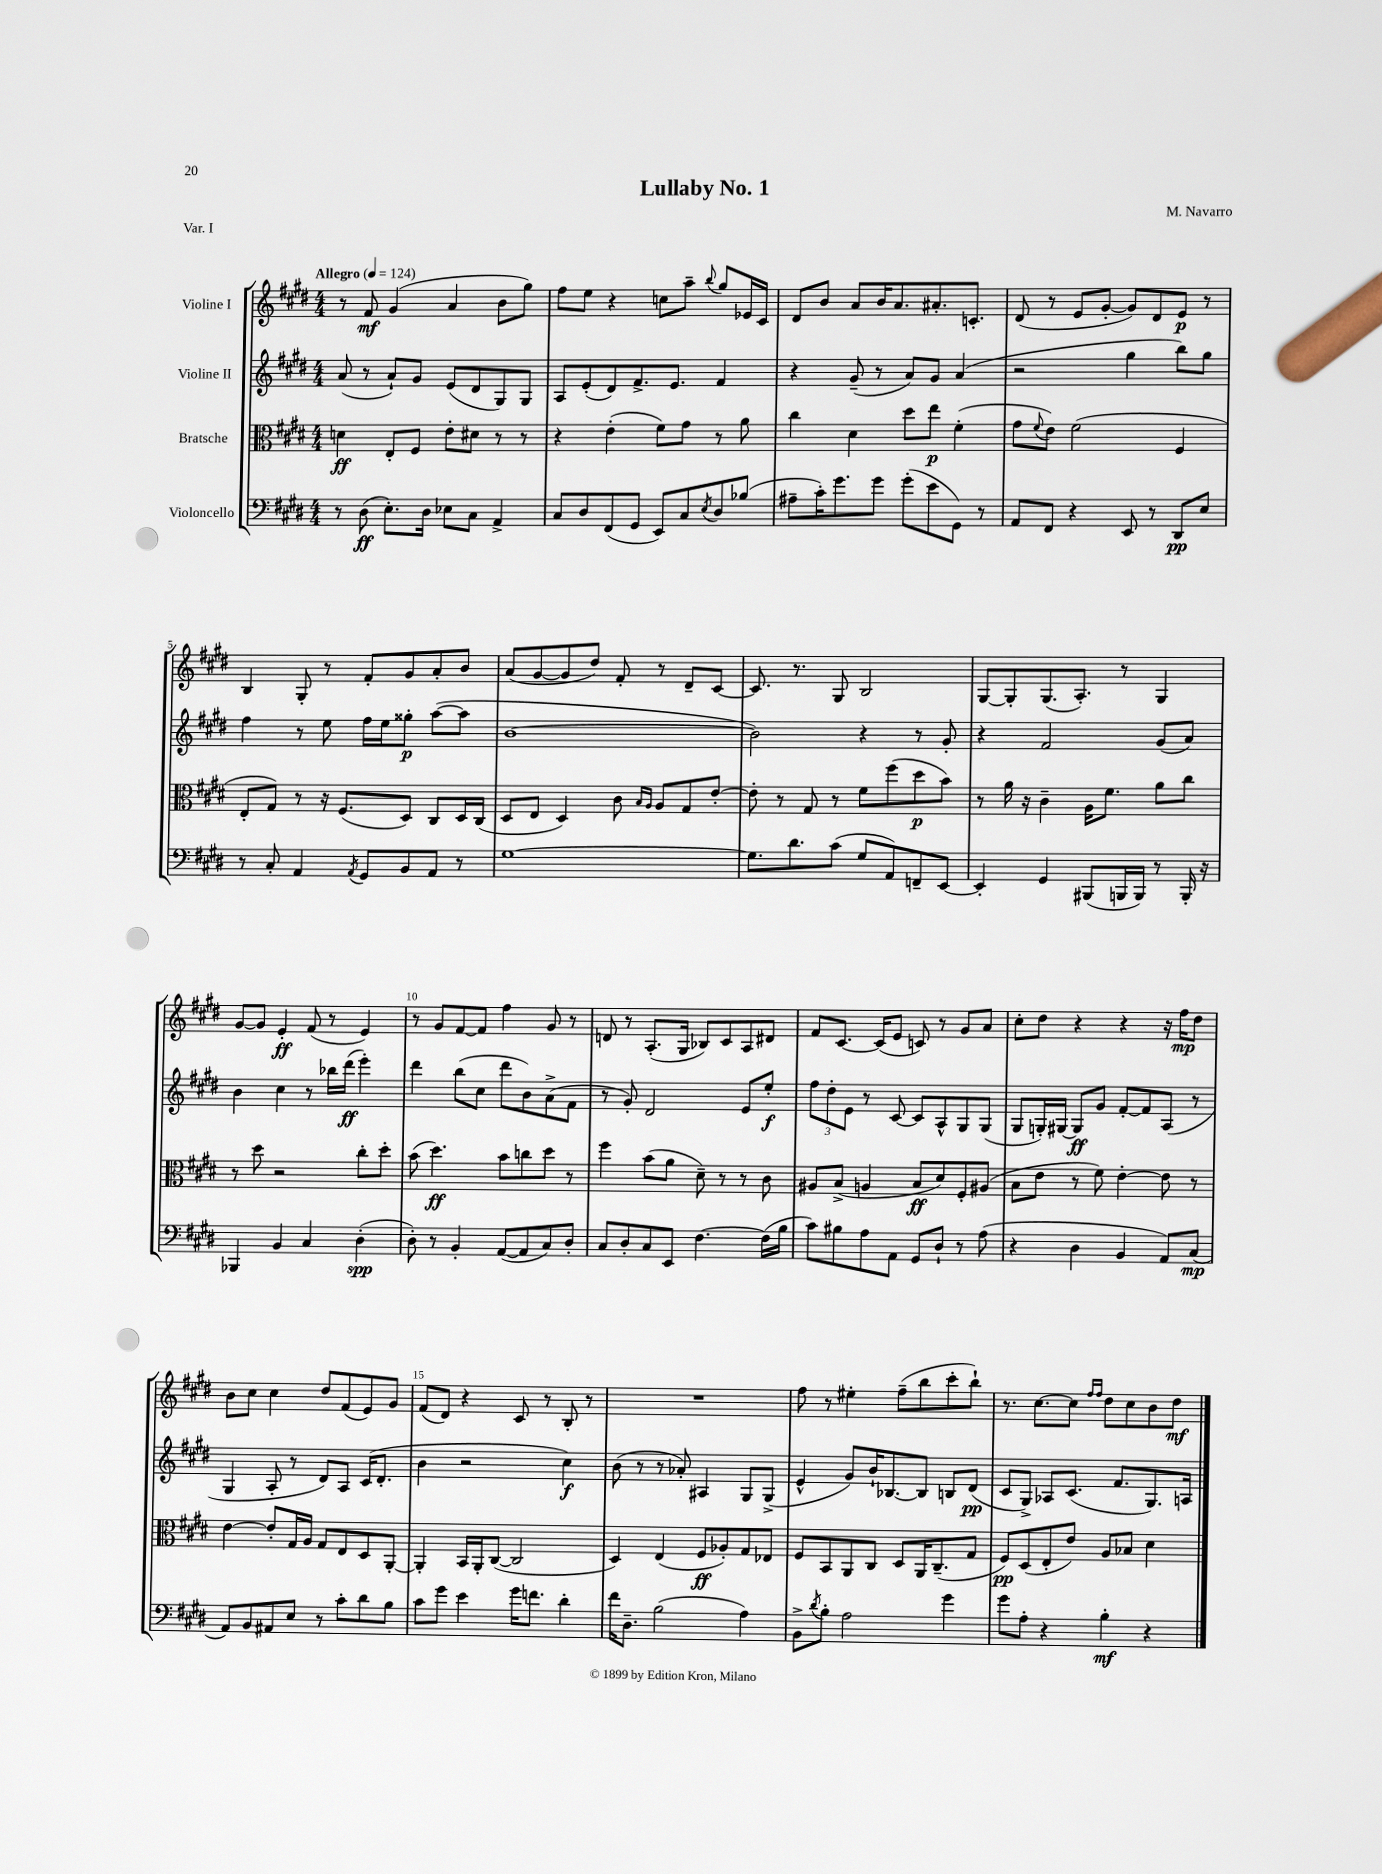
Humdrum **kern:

**kern	**kern	**kern	**kern
*staff4	*staff3	*staff2	*staff1
*clefF4	*clefC3	*clefG2	*clefG2
*k[f#c#g#d#]	*k[f#c#g#d#]	*k[f#c#g#d#]	*k[f#c#g#d#]
*M4/4	*M4/4	*M4/4	*M4/4
*MM124	*MM124	*MM124	*MM124
8r	4d\	(8a/	8r
(8D#\	.	8r	8f#/
8.E'\L)	8E'/L	8a`/L)	(4g#/
.	8F#/J	8g#/J	.
16D#\Jk	.	.	.
8E-\L	8e'\L	(8e/L	4a/
8C#\J	8d#\J	8d#/	.
4AA^/	8r	8G#/)	8b\L
.	8r	8G#/J	8gg#\J)
=	=	=	=
8C#/L	4r	8A/L	8ff#\L
8D#/	.	(8e'/	8ee\J
(8FF#/	(4e'\	8d#/)	4r
8GG#/J	.	8.f#^/	.
8EE/L)	8f#\L)	.	8cc\L
.	.	8.e/J	.
8C#/	8g#\J	.	8aa~\J
8qE/	.	.	8qqbb/
8D#/	8r	4f#/	8gg#/L
(8B-/J	8a\	.	16e-/L
.	.	.	16c#/JJ
=	=	=	=
8A#~\L	4cc#\	4r	8d#/L
16c#'\K)	.	.	8b/J
8.g#\	.	.	.
.	4d#\	(8g#~/	8a/L
8g#\J	.	8r	16b/K
.	.	.	8.a/
(8g#'\L	8dd#\L	8a/L)	.
8e\	8ee\J	8g#/J	8.a#'/
8GG#\J)	(4f#'\	(4a/	.
.	.	.	8.c'/J
8r	.	.	.
=	=	=	=
8AA/L	8g#\L	2r	(8d#/
.	8qqf#/	.	.
8FF#/J	8e\J)	.	8r
4r	(2f#\	.	8e/L
.	.	.	[8g#'/J
8EE/	.	4gg#\	8g#/]L)
8r	.	.	8d#/
8DD#/L	4F#/	8bb\L)	8e/J
8E/J	.	8gg#\J	8r
=	=	=	=
8r	8E'/L	4ff#\	4B/
8C#'/	8G#/J)	.	.
4AA/	8r	8r	8G#'/
.	16r	8ee\	8r
.	(8.F#/L	.	.
8qAA/	.	.	.
8GG#/L	.	16ff#\LL	8f#'/L
.	.	16ee\J	.
8BB/	8D#/J)	8gg##'\J	8g#/
8AA/J	8C#/L	([8aa\L	8a'/
8r	16D#/L	8aa\]J	8b/J
.	(16C#/JJ	.	.
=	=	=	=
[1G#	8D#/L	[1b	(8a/L
.	8E/J	.	[8g#/
.	4D#/)	.	8g#/]
.	.	.	8dd#/J)
.	8c#\	.	8f#'/
.	16qqB/LL	.	.
.	16qqA/JJ	.	.
.	8A/L	.	8r
.	8G#/	.	8d#~/L
.	[8e'/J	.	[8c#/J
=	=	=	=
8.G#\]L	8e'\]	2b\])	8.c#/]
.	8r	.	.
8.d#\	.	.	8.r
.	8G#/	.	.
(8c#\J	8r	.	8G#/
8G#/L	8f#\L	4r	2B/
8AA/)	(8ff#\	.	.
8FF~/	8dd#\	8r	.
[8EE/J	8b\J)	8g#'/	.
=	=	=	=
4EE'/]	8r	4r	[8G#/L
.	16a\	.	8G#'/]
.	16r	.	.
4GG#/	4c#~\	2f#/	(8.G#/
.	.	.	8.A'/J)
(8BBB#/L	16A\LK	.	.
.	8.f#\J	.	.
16BBB/L	.	.	8r
16BBB/JJ)	.	.	.
8r	8a\L	(8g#/L	4G#/
16BBB'/	8cc#\J	8a/J)	.
16r	.	.	.
=	=	=	=
4BBB-/	8r	4b\	[8g#/L
.	8dd#\	.	8g#/]J
4BB/	2r	4cc#\	4e'/
4C#/	.	8r	(8f#/
.	.	16bb-\LL	8r
.	.	(16ddd#\JJ	.
(4D#'\	8cc#'\L	4eee'\)	4e/)
.	8dd#'\J	.	.
=	=	=	=
8D#'\)	(8b\	4ddd#\	8r
8r	4.dd#\)	.	8g#/L
4BB'/	.	(8bb\L	[8f#/
.	.	8cc#\J	8f#/]J
([8AA/L	8b\L	8ddd#\L	4ff#\
8AA/]	8cc\	8b\)	.
8C#/)	8dd#\J	(8a^\	8g#/
8D#'/J	8r	8f#\J	8r
=	=	=	=
8C#/L	4ff#\	8r	8d/
8D#'/	.	8g#'/)	8r
8C#/	(8b\L	2d#/	(8.A'/L
8EE/J	8a\J	.	.
.	.	.	16G#/Jk
[4.F#\	8d#~\)	.	8B-/L)
.	8r	.	8c#/
.	8r	8e/L	8A/
(16F#\]LL	8c#\	8ee'/J	8d#/J
16B\JJ	.	.	.
=	=	=	=
8c#\L)	8A#/L	12ff#\L	8f#/L
.	.	12dd#'\	.
8B#\	(8B^/J	.	[8.c#/J
.	.	12e\J	.
8A\	4A/	8r	.
.	.	.	(16c#/]LK
8AA\J	.	[8c#/	8e/J
8GG#/L	8B/L	8c#/]L	8c/)
8D#`/J	8d#/)	8A^^/	8r
8r	8F#'/	8G#/	8g#/L
(8A\	(8A#/J	(8G#/J	8a/J
=	=	=	=
4r	8B\L	8G#/L	8cc#'\L
.	8e\J	16G'/L)	8dd#\J
.	.	[16G#/JJ	.
4D#\	8r	8G#/]L	4r
.	8f#\)	8g#/J	.
4BB/	[4e'\	[8f#'/L	4r
.	.	8f#/]	.
8AA/L)	8e\]	(8A/J	16r
.	.	.	16ff#\LK
(8C#/J	8r	8r	8dd#\J
=	=	=	=
8AA/L)	[4e\	4G#/	8b\L
8BB/	.	.	8cc#\J
8AA#/	8e'/]L	8A'/	4cc#\
8E/J	16G#/L	8r	.
.	16A/JJ	.	.
8r	8G#/L	8d#/L)	8dd#/L
8c#'\L	8E/	8A/J	(8f#/
8d#\	8D#/	(16c#/LK	8e/)
.	.	8.d#'/J	.
8B\J	[8AA'/J	.	8g#/J
=	=	=	=
8c#\L	4AA'/]	4b\	(8f#/L
8g#\J	.	.	8d#/J)
4e\	16BB/LL	2r	4r
.	16AA'/J	.	.
.	([8C#/J	.	.
16g#\LK	2C#/]	.	8c#/
8.f\J	.	.	.
.	.	.	8r
4d#'\	.	4cc#\)	8B'/
.	.	.	8r
=	=	=	=
16f#\LK	4D#/)	(8b\	1r
8.D#~\J	.	.	.
.	.	8r	.
(2B\	(4E/	8r	.
.	.	8a-'/)	.
.	8F#/L	4A#/	.
.	8A-'/)	.	.
4A\)	8G#/	8G#/L	.
.	8E-/J	(8G#^/J	.
=	=	=	=
8BB^\L	8F#/L	4e^^/	8ff#\
8qd#/	.	.	.
8B'\J	8BB/	.	8r
2A\	8AA/	8g#/L)	4ee#'\
.	8C#/J	16b`/K	.
.	.	[8.B-/	.
.	8D#/L	.	(8ff#~\L
.	16AA/K	8B-/]J	8bb\
.	(8.C#~/	.	.
4g#\	.	8B/L	8ccc#'\
.	8G#/J	(8d#/J	8bb`\J)
=	=	=	=
8g#\L	8F#/L)	8c#/L	8.r
8A'\J	(8D#/	8G#^/J)	.
.	.	.	[8.cc#\L
4r	8E'/	8A-/L	.
.	8e/J)	(8.c#/J	8cc#\]J
.	.	.	16qqff#/LL
.	.	.	16qqff#/JJ
4B'\	8A/L	.	8dd#\L
.	.	8.f#/L	.
.	8B-/J	.	8cc#\
4r	4d#\	8.G#/)	8b\
.	.	.	8dd#\J
.	.	16A/Jk	.
==	==	==	==
*-	*-	*-	*-
